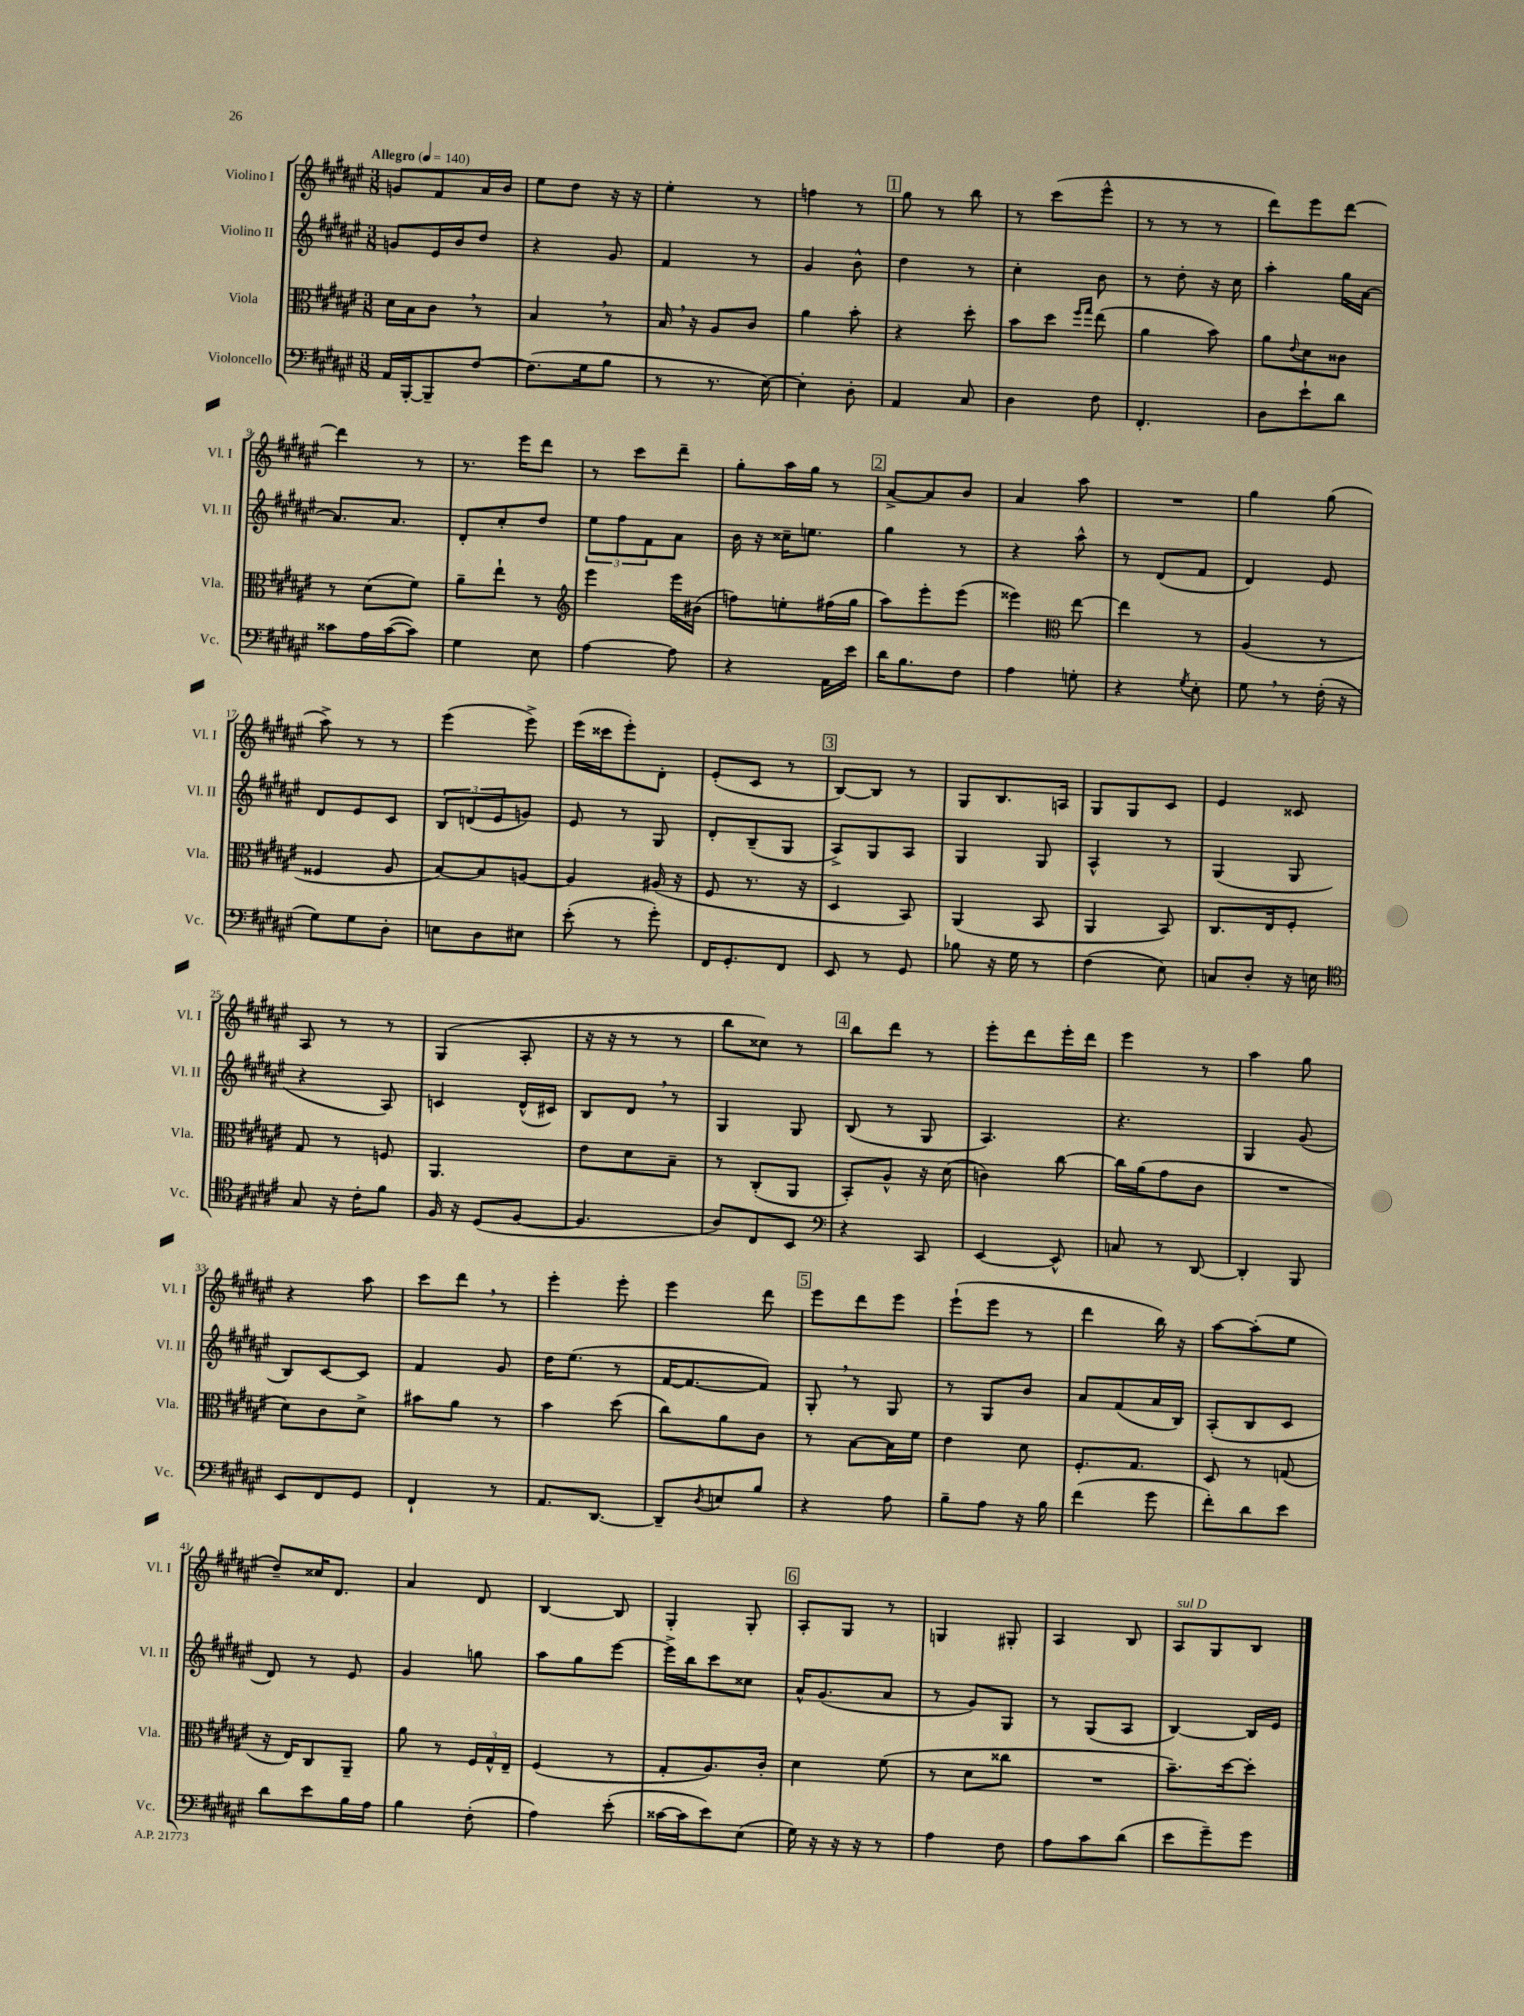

**kern	**kern	**kern	**kern
*staff4	*staff3	*staff2	*staff1
*clefF4	*clefC3	*clefG2	*clefG2
*k[f#c#g#d#a#e#]	*k[f#c#g#d#a#e#]	*k[f#c#g#d#a#e#]	*k[f#c#g#d#a#e#]
*M3/8	*M3/8	*M3/8	*M3/8
*MM140	*MM140	*MM140	*MM140
16AA#	16d#	8g	8g
[16BBB'	16B	.	.
8BBB~]	8c#	16e#	8f#
.	.	16b	.
[8F#	8r	8dd#	16a#
.	.	.	16b
=	=	=	=
(8.F#]	4B	4r	8ee#
.	.	.	8dd#
16G#	.	.	.
8B	8r	8g#	16r
.	.	.	16r
=	=	=	=
8r	16B	4f#	4ee#'
.	16r	.	.
8.r	8A#	.	.
.	8c#	8r	8r
[16E#)	.	.	.
=	=	=	=
4E#']	4a#	4g#	4ff
8D#'	8b'	8b^^	8r
=	=	=	=
4AA#	4r	4dd#	8gg#
.	.	.	8r
8C#	8dd#'	8r	8bb
=	=	=	=
4D#	8b	4cc#'	8r
.	8dd#	.	(8ccc#
.	16qqff#	.	.
.	16qqgg#	.	.
8F#	(8ee#	8b	8eee#^^
=	=	=	=
4.FF#'	4a#	8r	8r
.	.	8dd#'	8r
.	8b)	16r	8r
.	.	16cc#	.
=	=	=	=
8D#	8a#	4aa#'	8ddd#)
.	8qqe#	.	.
8e#`	8d#	.	8eee#
8d#	8c##	16gg#	[8ddd#
.	.	[16a#	.
=	=	=	=
8c##	8r	8.a#]	4ddd#]
16A#	(8d#	.	.
([16c##	.	8.a#	.
8c##])	8f#)	.	8r
=	=	=	=
4G#	8a#~	8d#'	8.r
.	8ee#`	8cc#'	.
.	.	.	16eee#
8E#	8r	8dd#	8ddd#
=	=	=	=
*	*clefG2	*	*
[4A#	4eee#	12ee#	8r
.	.	12ff#	.
.	.	.	8ccc#
.	.	12f#	.
8A#]	16eee#	8a#	8ddd#~
.	(16b#	.	.
=	=	=	=
4r	8ff)	16b	8gg#'
.	.	16r	.
.	8ee'	16cc##~	16aa#
.	.	8.ee	16gg#
16AA#	(16ff#	.	8r
16e#	16gg#	.	.
=	=	=	=
16d#	8aa#)	4gg#	[8a#^
8.B	.	.	.
.	8eee#'	.	8a#]
8F#	(8eee#	8r	8b
=	=	=	=
4A#	4eee##)	4r	4a#
*	*clefC3	*	*
8G'	[8ee#	8aa#^^	8aa#
=	=	=	=
4r	4ee#]	8r	4.r
.	.	(8d#	.
8qG#	.	.	.
8E#'	8r	8f#	.
=	=	=	=
8G#	(4A#	4d#)	4gg#
8r	.	.	.
(16F#'	8r	8e#	(8gg#
16r	.	.	.
=	=	=	=
8G#)	4F##	8d#	8aa#^)
8G#	.	8e#	8r
8D#'	8A#	8c#	8r
=	=	=	=
8E	[8B)	12B	(4eee#
.	.	(12d	.
8D#	8B]	.	.
.	.	12e#	.
8E#	[8A	8g)	8eee#^)
=	=	=	=
(8e#'	4A]	8e#	(16eee#
.	.	.	16ccc##
8r	.	8r	8eee#')
8g#')	(16A#	8G#	8d#'
.	16r	.	.
=	=	=	=
16FF#	8F#	8d#'	(8e#'
8.GG#'	.	.	.
.	8.r	(8B~	8c#
8FF#	.	8G#	8r
.	16r	.	.
=	=	=	=
8EE#	4D#	8A#^)	[8B)
8r	.	8G#	8B]
8GG#	8BB)	8A#	8r
=	=	=	=
8B-	(4AA#	4G#	8G#
16r	.	.	8.B
16G#	.	.	.
8r	8BB	8G#	.
.	.	.	16A
=	=	=	=
(4F#	4AA#	4A#^^	8G#
.	.	.	8G#
8E#)	8BB)	8r	8c#
=	=	=	=
8C	8.C#	(4G#	4e#
8D#'	.	.	.
.	16E#	.	.
16r	8F#'	8G#	8c##
16E	.	.	.
=	=	=	=
*clefC4	*	*	*
8G#	8G#	4r	8A#
16r	8r	.	8r
16c#'	.	.	.
8f#	8F	8A#)	8r
=	=	=	=
16F#	4.AA#	4c	(4G#
16r	.	.	.
(8D#	.	.	.
[8F#	.	(16d#^^	8A#'
.	.	16c#)	.
=	=	=	=
4.F#]	8e#	8B	16r
.	.	.	16r
.	8d#	8d#	8r
.	8B~	8r	8r
=	=	=	=
8A#)	8r	4G#	8bb
8C#	(8C#'	.	8cc##)
8BB	8AA#	8G#	8r
=	=	=	=
*clefF4	*	*	*
4r	8BB')	(8B	8bb
.	8A#^^	8r	8ddd#
8CC#	16r	8G#	8r
.	(16d#	.	.
=	=	=	=
[4EE#	4c)	4.A#)	8eee#'
.	.	.	8ddd#
8EE#^^]	[8cc#	.	16eee#'
.	.	.	16ddd#
=	=	=	=
8C	16cc#]	4.r	4eee#
.	(16a#	.	.
8r	8g#	.	.
[8DD#	8c#	.	8r
=	=	=	=
4DD#']	4.r	4G#	4aa#
8BBB	.	(8g#	8gg#
=	=	=	=
8EE#	8d#)	8B)	4r
8FF#	8c#	[8c#	.
8GG#	8d#^	8c#]	8aa#
=	=	=	=
4FF#`	8b#	4f#	8ccc#
.	8a#	.	8ddd#
8r	8r	8g#	8r
=	=	=	=
8.AA#	4b	16dd#	4eee#'
.	.	(8.ee#	.
[8.DD#	.	.	.
.	(8dd#	8r	8eee#'
=	=	=	=
8DD#~]	8cc#)	[16f#	4eee#
.	.	8.f#_	.
8qD#	.	.	.
8E	8a#	.	.
8B	8c#	8f#])	8ddd#
=	=	=	=
4r	8r	8G#'	8eee#
.	[8B	8r	8ddd#
8A#	16B]	8G#	8eee#
.	16f#	.	.
=	=	=	=
8B~	4e#	8r	(8eee#`
8A#	.	8G#	8eee#
16r	8d#	8b	8r
16B	.	.	.
=	=	=	=
(4f#	8.F#'	8a#	4ddd#
.	.	(8f#	.
.	8.G#	.	.
8g#	.	16a#	16bb)
.	.	16B)	16r
=	=	=	=
8f#')	8D#	(8A#'	[8aa#
8d#	8r	8B	(8aa#']
8e#	(8G	8c#	8ee#
=	=	=	=
8d#	16r	8d#)	8dd#~)
.	16E#)	.	.
8e#	8C#	8r	16cc##
.	.	.	8.d#
16B	8AA#~	8e#	.
16A#	.	.	.
=	=	=	=
4B	8a#	4g#	4a#
.	8r	.	.
(8F#'	24F#	8gg	8d#
.	24G#^^	.	.
.	24E#~	.	.
=	=	=	=
4A#)	(4F#	8aa#	[4B
.	.	8gg#	.
(8e#'	8r	[8eee#	8B]
=	=	=	=
[16c##	8G#'	16eee#^]	4G#'
16c##]	.	16bb	.
8e#)	8.A#)	8ccc#	.
(8E#	.	8cc##	8G#'
.	16c#'	.	.
=	=	=	=
16G#)	4d#	16a#^^	8A#'
16r	.	(8.g#	.
16r	.	.	8G#
16r	.	.	.
8r	(8f#	8a#	8r
=	=	=	=
4A#	8r	8r	4G
.	8d#	8g#)	.
8F#	8cc##	8G#	8G#'
=	=	=	=
8A#	4.r	8r	4A#
8c#	.	(8G#	.
(8d#	.	8A#	8B
=	=	=	=
8e#	8.b~)	[4B)	8A#
8g#~)	.	.	8G#
.	[16dd#	.	.
8g#	8dd#']	16B]	8B
.	.	16e#	.
==	==	==	==
*-	*-	*-	*-
